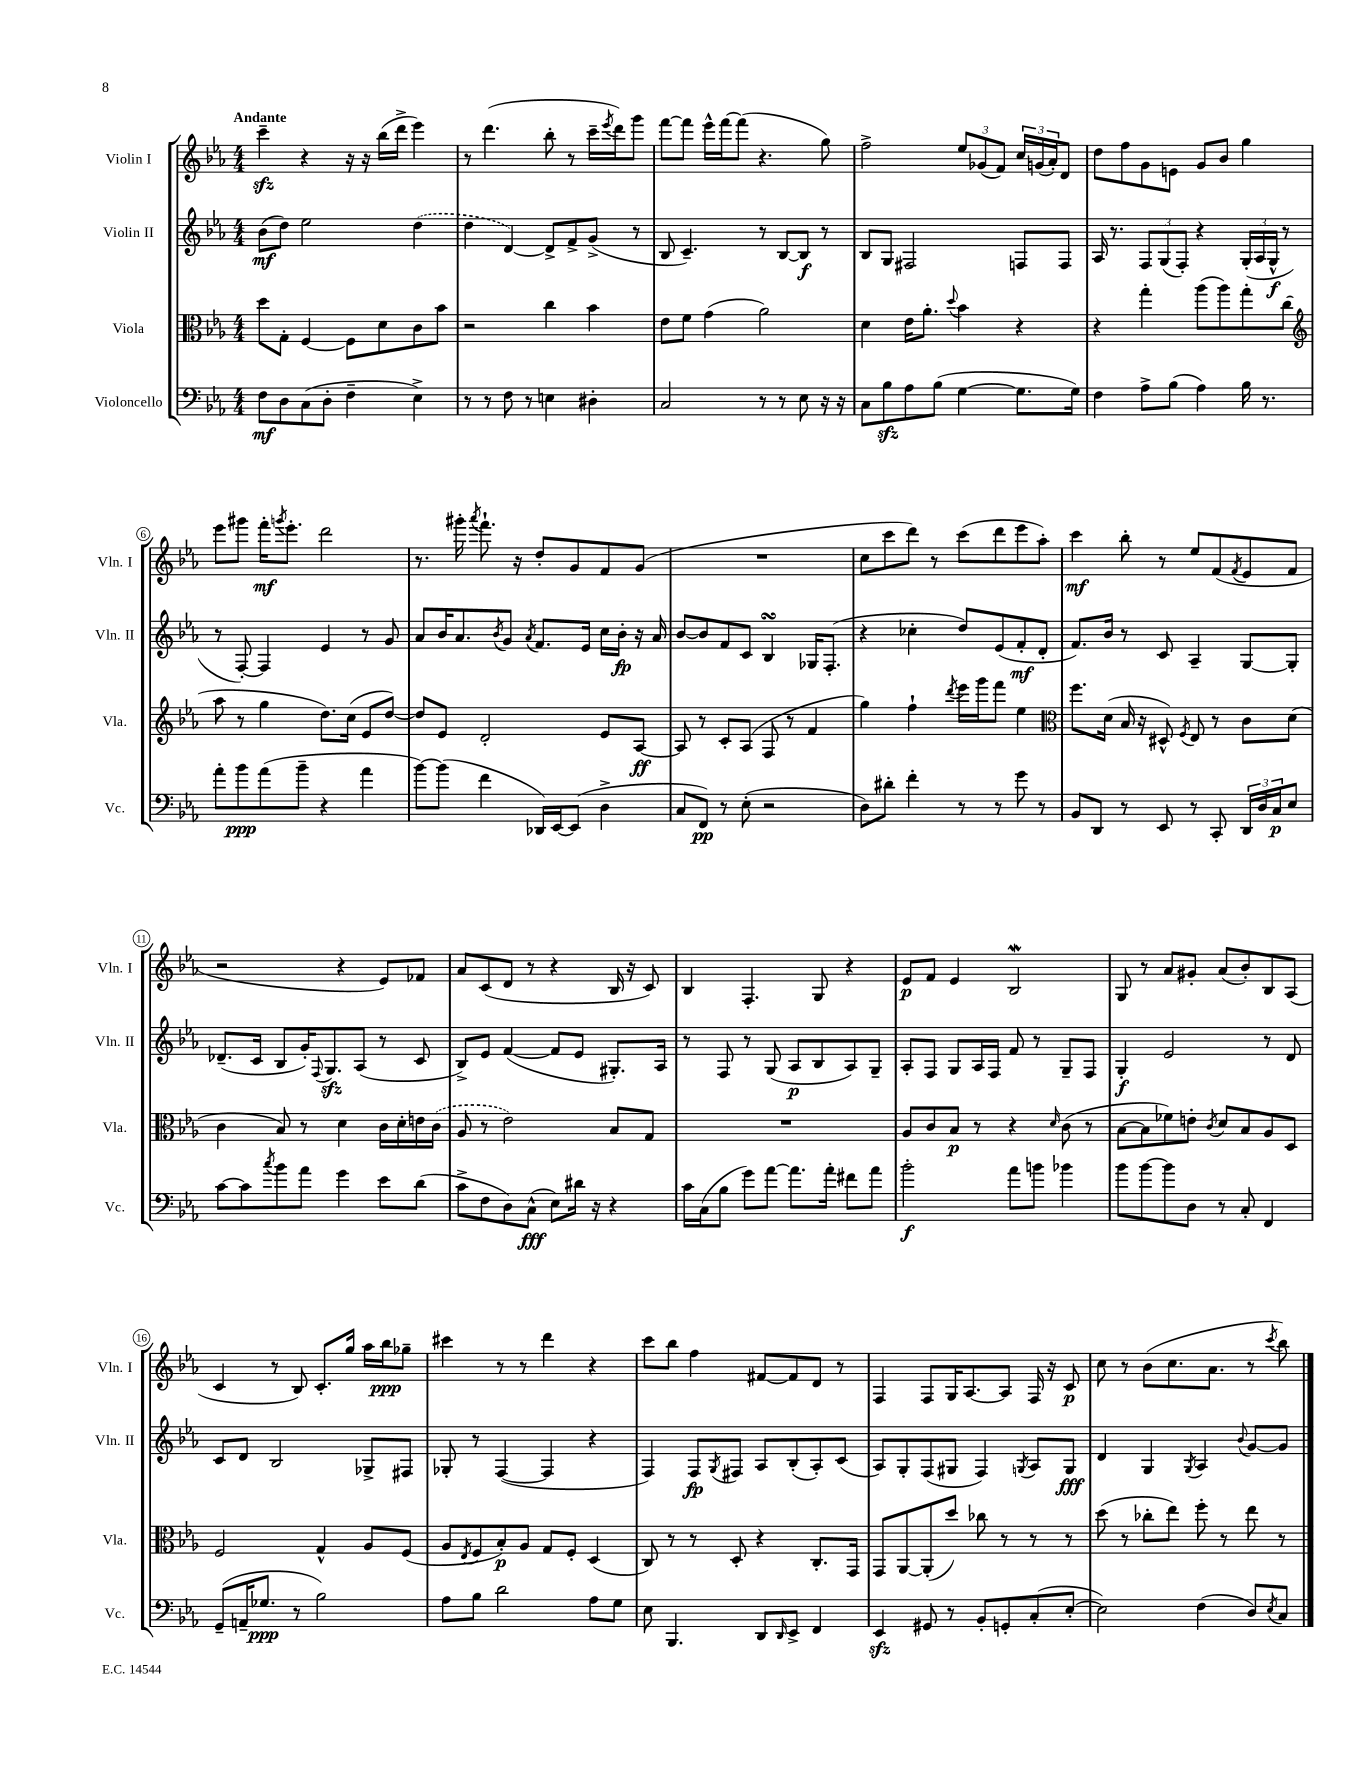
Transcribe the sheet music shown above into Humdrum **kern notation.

**kern	**dynam	**kern	**dynam	**kern	**dynam	**kern	**dynam
*part4	*part4	*part3	*part3	*part2	*part2	*part1	*part1
*staff4	*staff4	*staff3	*staff3	*staff2	*staff2	*staff1	*staff1
*I"Violoncello	*	*I"Viola	*	*I"Violin II	*	*I"Violin I	*
*I'Vc.	*	*I'Vla.	*	*I'Vln. II	*	*I'Vln. I	*
*clefF4	*	*clefC3	*	*clefG2	*	*clefG2	*
*k[b-e-a-]	*	*k[b-e-a-]	*	*k[b-e-a-]	*	*k[b-e-a-]	*
*M4/4	*	*M4/4	*	*M4/4	*	*M4/4	*
=1	=1	=1	=1	=1	=1	=1	=1
!	!	!	!	!	!	!LO:TX:a:B:t=Andante	!
8F\L	mf	8dd\L	.	(8b-\L	mf	4ccczz~\	.
8D\	.	8G'\J	.	8dd\J)	.	.	.
(8C\	.	[4F/	.	2ee-\	.	4r	.
8D'\J	.	.	.	.	.	.	.
4F~\	.	8F\L]	.	.	.	16r	.
.	.	.	.	.	.	16r	.
.	.	8d\	.	.	.	(16bb-\LL	.
.	.	.	.	.	.	16ddd^\JJ	.
4E-^\)	.	8c\	.	(4dd\	.	4eee-\)	.
.	.	8b-\J	.	.	.	.	.
=2	=2	=2	=2	=2	=2	=2	=2
8r	.	2r	.	4dd\	.	8r	.
8r	.	.	.	.	.	(4.ddd\	.
8F\	.	.	.	[4d/)	.	.	.
8r	.	.	.	.	.	.	.
4En\	.	4cc\	.	8d^/L]	.	8bb-'\	.
.	.	.	.	8f^/	.	8r	.
4D#X'\	.	4b-\	.	(8g^/J	.	16ccc~\LL	.
.	.	.	.	.	.	8qeee-/	.
.	.	.	.	.	.	16ddd\J)	.
.	.	.	.	8r	.	8ggg\J	.
=3	=3	=3	=3	=3	=3	=3	=3
2C/	.	8e-\L	.	8B-/	.	[8fff\L	.
.	.	8f\J	.	4.c~/)	.	8fff\J]	.
.	.	(4g\	.	.	.	16eee-^^\LL	.
.	.	.	.	.	.	[16fff\J	.
.	.	.	.	.	.	(8fff\J]	.
8r	.	2a-\)	.	8r	.	4.r	.
8r	.	.	.	[8B-/L	.	.	.
8E-\	.	.	.	8B-/J]	f	.	.
16r	.	.	.	8r	.	8gg\)	.
16r	.	.	.	.	.	.	.
=4	=4	=4	=4	=4	=4	=4	=4
8C\L	.	4d\	.	8B-/L	.	2ff^\	.
8B-zz\	.	.	.	8G/J	.	.	.
8A-\	.	16e-\KL	.	2F#X/	.	.	.
.	.	8.a-'\J	.	.	.	.	.
(8B-\J	.	.	.	.	.	.	.
.	.	8qqdd/	.	.	.	.	.
[4G\	.	4b-\	.	.	.	12ee-/L	.
.	.	.	.	.	.	(12g-X/	.
.	.	.	.	.	.	12f/J)	.
8.G\L]	.	4r	.	8Fn/L	.	24cc/LL	.
.	.	.	.	.	.	(24gn/	.
.	.	.	.	.	.	24a-'/J)	.
.	.	.	.	8F/J	.	8d/J	.
16G\Jk)	.	.	.	.	.	.	.
=5	=5	=5	=5	=5	=5	=5	=5
4F\	.	4r	.	16A-/	.	8dd\L	.
.	.	.	.	8.r	.	.	.
.	.	.	.	.	.	8ff\	.
8A-^\L	.	4gg'\	.	12F/L	.	8g\	.
.	.	.	.	(12G/	.	.	.
(8B-\J	.	.	.	.	.	8en\J	.
.	.	.	.	12F'/J)	.	.	.
4A-\)	.	(8aa-\L	.	4r	.	8g/L	.
.	.	8aa-\)	.	.	.	8b-/J	.
16B-\	.	8gg'\	.	(24G'/LL	.	4gg\	.
.	.	.	.	24A-/	.	.	.
8.r	.	.	.	.	.	.	.
.	.	.	.	24G^^/JJ	f	.	.
.	.	(8cc\J	.	8r	.	.	.
!!LO:LB:g=z
=6	=6	=6	=6	=6	=6	=6	=6
*	*	*clefG2	*	*	*	*	*
8a-'\L	.	8aa-\	.	8r	.	8eee-\L	.
8b-\	ppp	8r	.	[8F'/)	.	8ggg#X\J	.
(8a-\	.	4gg\	.	4F/]	.	16fff'\KL	mf
.	.	.	.	.	.	8qgggn/	.
.	.	.	.	.	.	8.eee-'\J	.
8b-~\J	.	.	.	.	.	.	.
4r	.	8.dd\L)	.	4e-/	.	2ddd\	.
.	.	(16cc\Jk	.	.	.	.	.
4a-\	.	8e-/L	.	8r	.	.	.
.	.	[8dd/J)	.	8g/	.	.	.
=7	=7	=7	=7	=7	=7	=7	=7
[8b-\L)	.	8dd/L]	.	8a-/L	.	8.r	.
(8b-\J]	.	8e-/J	.	16b-/K	.	.	.
.	.	.	.	8.a-/	.	16ggg#X'\	.
.	.	.	.	.	.	8qaaa-/	.
4f\	.	2d'/	.	.	.	8.fff`\	.
.	.	.	.	8qb-/	.	.	.
.	.	.	.	8g/J	.	.	.
.	.	.	.	.	.	16r	.
.	.	.	.	8qa-/	.	.	.
16DD-X/LL)	.	.	.	8.f/L	.	8dd'/L	.
[16EE-/J	.	.	.	.	.	.	.
(8EE-/J]	.	.	.	.	.	8g/	.
.	.	.	.	16e-/Jk	.	.	.
4D^\	.	8e-/L	.	16cc\LL	.	8f/	.
.	.	.	.	16b-'\JJ	fp	.	.
.	.	[8A-/J	ff	16r	.	(8g/J	.
.	.	.	.	16a-/	.	.	.
=8	=8	=8	=8	=8	=8	=8	=8
8C/L	.	8A-/]	.	[8b-/L	.	1r	.
8FF/J)	pp	8r	.	8b-/]	.	.	.
8r	.	8c'/L	.	8f/	.	.	.
(8E-'\	.	(8A-/J	.	8c/J	.	.	.
2r	.	8F/	.	4B-sSSS/	.	.	.
.	.	8r	.	.	.	.	.
.	.	4f/	.	16G-X/KL	.	.	.
.	.	.	.	(8.F'/J	.	.	.
=9	=9	=9	=9	=9	=9	=9	=9
8D\L)	.	4gg\)	.	4r	.	8cc\L	.
8d#X'\J	.	.	.	.	.	8ccc\	.
4f'\	.	4ff`\	.	4cc-X'\	.	8ddd\J)	.
.	.	.	.	.	.	8r	.
.	.	8qddd/	.	.	.	.	.
8r	.	16eee-\LL	.	8dd/L)	.	(8ccc\L	.
.	.	16ggg\J	.	.	.	.	.
8r	.	8fff\J	.	(8e-/	.	8ddd\	.
8g\	.	4ee-\	.	8f'/	mf	8eee-\	.
8r	.	.	.	8d'/J	.	8aa-'\J)	.
=10	=10	=10	=10	=10	=10	=10	=10
*	*	*clefC3	*	*	*	*	*
8BB-/L	.	8.ff\L	.	8.f/L)	.	4ccc\	mf
8DD/J	.	.	.	.	.	.	.
.	.	(16d\Jk	.	16b-/Jk	.	.	.
8r	.	16B-/	.	8r	.	8bb-'\	.
.	.	16r	.	.	.	.	.
8EE-/	.	8D#X^^/)	.	8c/	.	8r	.
.	.	8qF/	.	.	.	.	.
8r	.	8E-/	.	4A-~/	.	8ee-/L	.
8CC'/	.	8r	.	.	.	(8f/	.
.	.	.	.	.	.	8qf/	.
24DD/LL	.	8c\L	.	[8G/L	.	8e-/	.
24D/	.	.	.	.	.	.	.
24C/J	p	.	.	.	.	.	.
8E-/J	.	(8d\J	.	8G'/J]	.	8f/J	.
!!LO:LB:g=z
=11	=11	=11	=11	=11	=11	=11	=11
[8c\L	.	4c\	.	(8.d-X~/L	.	2r	.
8c\]	.	.	.	.	.	.	.
.	.	.	.	16c/Jk	.	.	.
8qcc/	.	.	.	.	.	.	.
8b-\	.	8B-/)	.	8B-/L	.	.	.
8a-\J	.	8r	.	16g'/K)	.	.	.
.	.	.	.	8qqF/	.	.	.
.	.	.	.	8.Gzz/	.	.	.
4g\	.	4d\	.	.	.	4r	.
.	.	.	.	(8A-/J	.	.	.
8e-\L	.	16c\LL	.	8r	.	8e-/L)	.
.	.	16d'\	.	.	.	.	.
(8d\J	.	16en\	.	8c/	.	8f-X/J	.
.	.	(16c\JJ	.	.	.	.	.
=12	=12	=12	=12	=12	=12	=12	=12
8c^\L	.	8A-/	.	8B-^/L)	.	8a-/L	.
8F\	.	8r	.	8e-/J	.	(8c/	.
8D\)	.	2e-\)	.	([4f/	.	8d/J	.
(8C^^\J	fff	.	.	.	.	8r	.
8E-\L)	.	.	.	8f/L]	.	4r	.
16d#X\Jk	.	.	.	8e-/J	.	.	.
16r	.	.	.	.	.	.	.
4r	.	8B-/L	.	8.G#X'/L)	.	16B-/	.
.	.	.	.	.	.	16r	.
.	.	8G/J	.	.	.	8c/)	.
.	.	.	.	16A-/Jk	.	.	.
=13	=13	=13	=13	=13	=13	=13	=13
16c\LL	.	1r	.	8r	.	4B-/	.
(16C\J	.	.	.	.	.	.	.
8B-\J	.	.	.	8F/	.	.	.
8g\L)	.	.	.	8r	.	4.F'/	.
[8a-\J	.	.	.	(8G/	.	.	.
8.a-\L]	.	.	.	8A-/L	p	.	.
.	.	.	.	8B-/	.	8G/	.
16a-'\Jk	.	.	.	.	.	.	.
8f#X\L	.	.	.	8A-/)	.	4r	.
8a-\J	.	.	.	8G~/J	.	.	.
=14	=14	=14	=14	=14	=14	=14	=14
2b-'\	f	8A-/L	.	8A-'/L	.	8e-/L	p
.	.	8c/	.	8F/J	.	8f/J	.
.	.	8B-/J	p	8G/L	.	4e-/	.
.	.	8r	.	16A-/L	.	.	.
.	.	.	.	16F/JJ	.	.	.
8a-\L	.	4r	.	8f/	.	2B-W/	.
8bn\J	.	.	.	8r	.	.	.
.	.	16qqd/	.	.	.	.	.
4b-X\	.	(8c\	.	8G~/L	.	.	.
.	.	8r	.	8F/J	.	.	.
=15	=15	=15	=15	=15	=15	=15	=15
8b-\L	.	[8B-\L	.	4G'/	f	8G/	.
[8b-\	.	8B-\]	.	.	.	8r	.
8b-\]	.	8f-X\)	.	2e-/	.	8a-/L	.
8D\J	.	8en'\J	.	.	.	8g#X'/J	.
.	.	8qc/	.	.	.	.	.
8r	.	8d/L	.	.	.	(8a-/L	.
8C'/	.	8B-/	.	.	.	8b-'/)	.
4FF/	.	8A-/	.	8r	.	8B-/	.
.	.	8D/J	.	8d/	.	(8A-/J	.
!!LO:LB:g=z
=16	=16	=16	=16	=16	=16	=16	=16
(8GG~/L	.	2F/	.	8c/L	.	4c/	.
16AAn~/K	.	.	.	8d/J	.	.	.
8.G-X/J	ppp	.	.	.	.	.	.
.	.	.	.	2B-/	.	8r	.
8r	.	.	.	.	.	8B-/)	.
2B-\)	.	4G^^/	.	.	.	8.c'/L	.
.	.	.	.	.	.	16gg/Jk	.
.	.	8A-/L	.	8G-X^/L	.	16aa-\LL	.
.	.	.	.	.	.	16bb-\J	ppp
.	.	(8F/J	.	8F#X/J	.	8gg-X~\J	.
=17	=17	=17	=17	=17	=17	=17	=17
8A-\L	.	8A-/L	.	8G-X'/	.	4ccc#X\	.
.	.	8qE-/	.	.	.	.	.
8B-\J	.	8F/	.	8r	.	.	.
2d\	.	8B-'/)	p	([4F/	.	8r	.
.	.	8A-/J	.	.	.	8r	.
.	.	8G/L	.	4F/]	.	4ddd\	.
.	.	8F'/J	.	.	.	.	.
8A-\L	.	(4D/	.	4r	.	4r	.
8G\J	.	.	.	.	.	.	.
=18	=18	=18	=18	=18	=18	=18	=18
8E-\	.	8C/)	.	4F/)	.	8ccc\L	.
4.BBB-/	.	8r	.	.	.	8bb-\J	.
.	.	8r	.	8F/L	fp	4ff\	.
.	.	.	.	8qG/	.	.	.
.	.	8D'/	.	8F#X/J	.	.	.
8DD/L	.	4r	.	8A-/L	.	[8f#X/L	.
16qqDD/	.	.	.	.	.	.	.
8EE-^/J	.	.	.	(8B-'/	.	8f#/]	.
4FF/	.	8.C'/L	.	8A-'/)	.	8d/J	.
.	.	.	.	(8c/J	.	8r	.
.	.	16GG/Jk	.	.	.	.	.
=19	=19	=19	=19	=19	=19	=19	=19
4EE-zz/	.	8GG/L	.	8A-/L)	.	4F/	.
.	.	[8AA-/	.	8G'/	.	.	.
8GG#X/	.	(8AA-'/]	.	(8F/	.	8F/L	.
8r	.	8dd/J)	.	8G#X/J	.	16G/K	.
.	.	.	.	.	.	[8.A-/	.
8BB-'/L	.	8cc-X\	.	4F/)	.	.	.
8GGn'/	.	8r	.	.	.	8A-/J]	.
.	.	.	.	8qGn/	.	.	.
(8C'/	.	8r	.	8A-/L	.	16F/	.
.	.	.	.	.	.	16r	.
[8E-'/J	.	8r	.	8G/J	fff	8c/	p
=20	=20	=20	=20	=20	=20	=20	=20
2E-\])	.	(8dd\	.	4d/	.	8cc\	.
.	.	8r	.	.	.	8r	.
.	.	8cc-X'\L	.	4G/	.	(8b-\L	.
.	.	8ee-\J)	.	.	.	8.cc\	.
.	.	.	.	8qG/	.	.	.
(4F\	.	8ff'\	.	4A-/	.	.	.
.	.	.	.	.	.	8.a-\J	.
.	.	8r	.	.	.	.	.
.	.	.	.	8qqb-/	.	.	.
8D/L)	.	8ee-\	.	[8g/L	.	8r	.
8qE-/	.	.	.	.	.	8qccc/	.
8C/J	.	8r	.	8g/J]	.	8bb-\)	.
==	==	==	==	==	==	==	==
*-	*-	*-	*-	*-	*-	*-	*-
